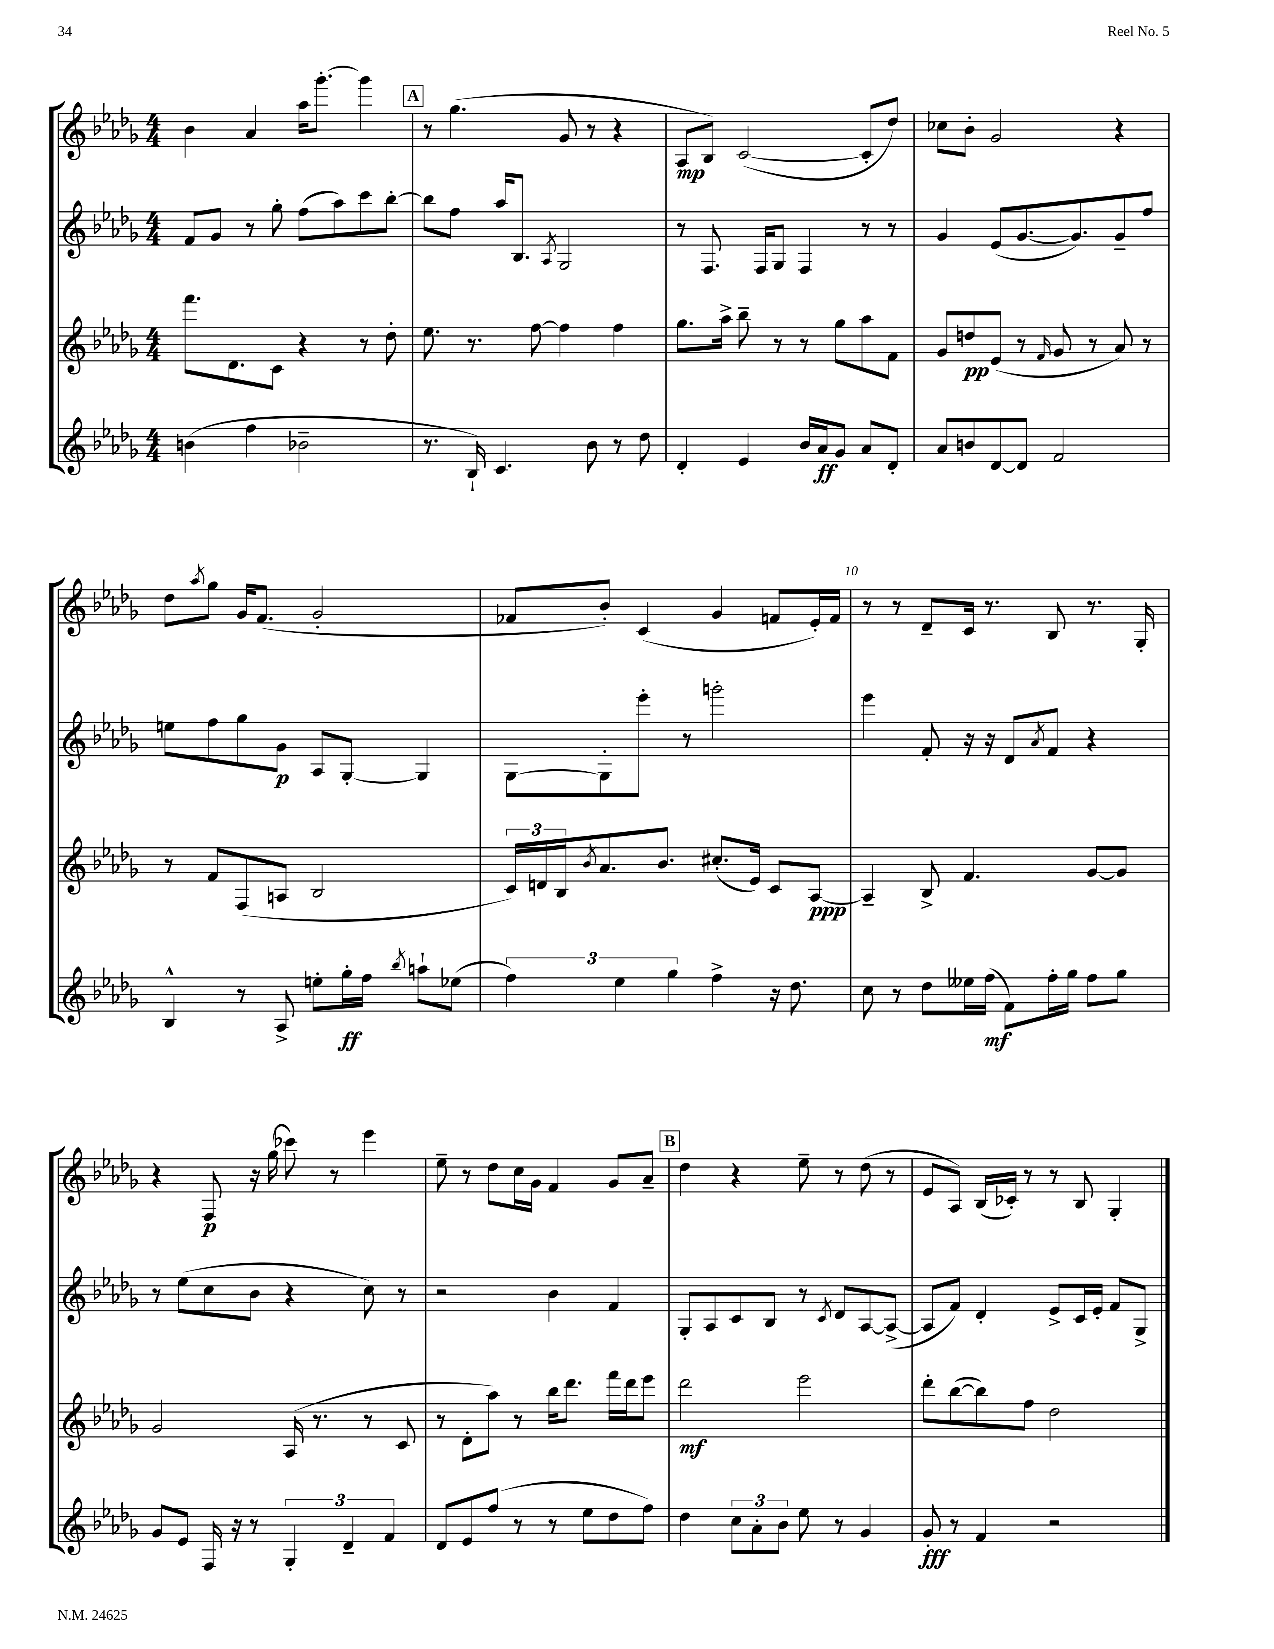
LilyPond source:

<<
\new StaffGroup <<
\new Staff = "s0" {
    \clef treble \key des \major \numericTimeSignature \time 4/4
    bes'4 aes'4 aes''16 ges'''8.~-. ges'''4 |
    \mark \markup { \box "A" } r8 ges''4.( ges'8 r8 r4 |
    aes8\mp bes8) c'2~( c'8-. des''8) |
    ces''8 bes'8-. ges'2 r4 |
    des''8 \acciaccatura { aes''8 } ges''8 ges'16 f'8.( ges'2-. |
    fes'8 bes'8-.) c'4( ges'4 f'8 ees'16-.) f'16 |
    r8 r8 des'8-- c'16 r8. bes8 r8. ges16-. |
    r4 f8\p r16 ges''16( ces'''8) r8 ees'''4 |
    ees''8-- r8 des''8 c''16 ges'16 f'4 ges'8 aes'8-- |
    \mark \markup { \box "B" } des''4 r4 ees''8-- r8 des''8( r8 |
    ees'8 aes8) bes16( ces'16-.) r8 r8 bes8 ges4-. \bar "|." |
}
\new Staff = "s1" {
    \clef treble \key des \major \numericTimeSignature \time 4/4
    f'8 ges'8 r8 ges''8-. f''8( aes''8) c'''8 bes''8~-. |
    \mark \markup { \box "A" } bes''8 f''8 aes''16 bes8. \acciaccatura { aes8 } ges2 |
    r8 f8. f16 ges8 f4 r8 r8 |
    ges'4 ees'8( ges'8.~ ges'8.) ges'8-- f''8 |
    e''8 f''8 ges''8 ges'8\p aes8 ges8~-. ges4 |
    ges8~ ges8-. ees'''8-. r8 g'''2-. |
    ees'''4 f'8-. r16 r16 des'8 \acciaccatura { aes'8 } f'8 r4 |
    r8 ees''8( c''8 bes'8 r4 c''8) r8 |
    r2 bes'4 f'4 |
    \mark \markup { \box "B" } ges8-. aes8 c'8 bes8 r8 \acciaccatura { c'8 } des'8 aes8~ aes8~->( |
    aes8 f'8) des'4-. ees'8-> c'16 ees'16-. f'8 ges8-> \bar "|." |
}
\new Staff = "s2" {
    \clef treble \key des \major \numericTimeSignature \time 4/4
    f'''8. des'8. c'8 r4 r8 des''8-. |
    \mark \markup { \box "A" } ees''8. r8. f''8~ f''4 f''4 |
    ges''8. aes''16-> bes''8-- r8 r8 ges''8 aes''8 f'8 |
    ges'8 d''8\pp ees'8( r8 \grace { f'16 } ges'8 r8 aes'8) r8 |
    r8 f'8 f8( a8 bes2 |
    \tuplet 3/2 { c'16) d'16 bes16 } \acciaccatura { bes'8 } aes'8. bes'8. cis''8.-.( ees'16) c'8 aes8~\ppp |
    aes4-- bes8-> f'4. ges'8~ ges'8 |
    ges'2 aes16( r8. r8 c'8 |
    r8 des'8-. aes''8) r8 bes''16 des'''8. f'''16 des'''16 ees'''8 |
    \mark \markup { \box "B" } des'''2\mf ees'''2 |
    des'''8-. bes''8~( bes''8) f''8 des''2 \bar "|." |
}
\new Staff = "s3" {
    \clef treble \key des \major \numericTimeSignature \time 4/4
    b'4( f''4 bes'2-- |
    \mark \markup { \box "A" } r8. bes16-!) c'4. bes'8 r8 des''8 |
    des'4-. ees'4 bes'16 aes'16\ff ges'8 aes'8 des'8-. |
    aes'8 b'8 des'8~ des'8 f'2 |
    bes4-^ r8 aes8-> e''8-. ges''16-.\ff f''16 \acciaccatura { bes''8 } a''8-! ees''8( |
    \tuplet 3/2 { f''4) ees''4 ges''4 } f''4-> r16 des''8. |
    c''8 r8 des''8 eeses''16 f''16\mf( f'8) f''16-. ges''16 f''8 ges''8 |
    ges'8 ees'8 f16 r16 r8 \tuplet 3/2 { ges4-. des'4-- f'4 } |
    des'8 ees'8 f''8( r8 r8 ees''8 des''8 f''8) |
    \mark \markup { \box "B" } des''4 \tuplet 3/2 { c''8 aes'8-. bes'8 } ees''8 r8 ges'4 |
    ges'8-.\fff r8 f'4 r2 \bar "|." |
}
>>
>>
\layout { \context { \Score currentBarNumber = #4 \override BarNumber.break-visibility = ##(#f #t #t) barNumberVisibility = #(every-nth-bar-number-visible 5) } }
